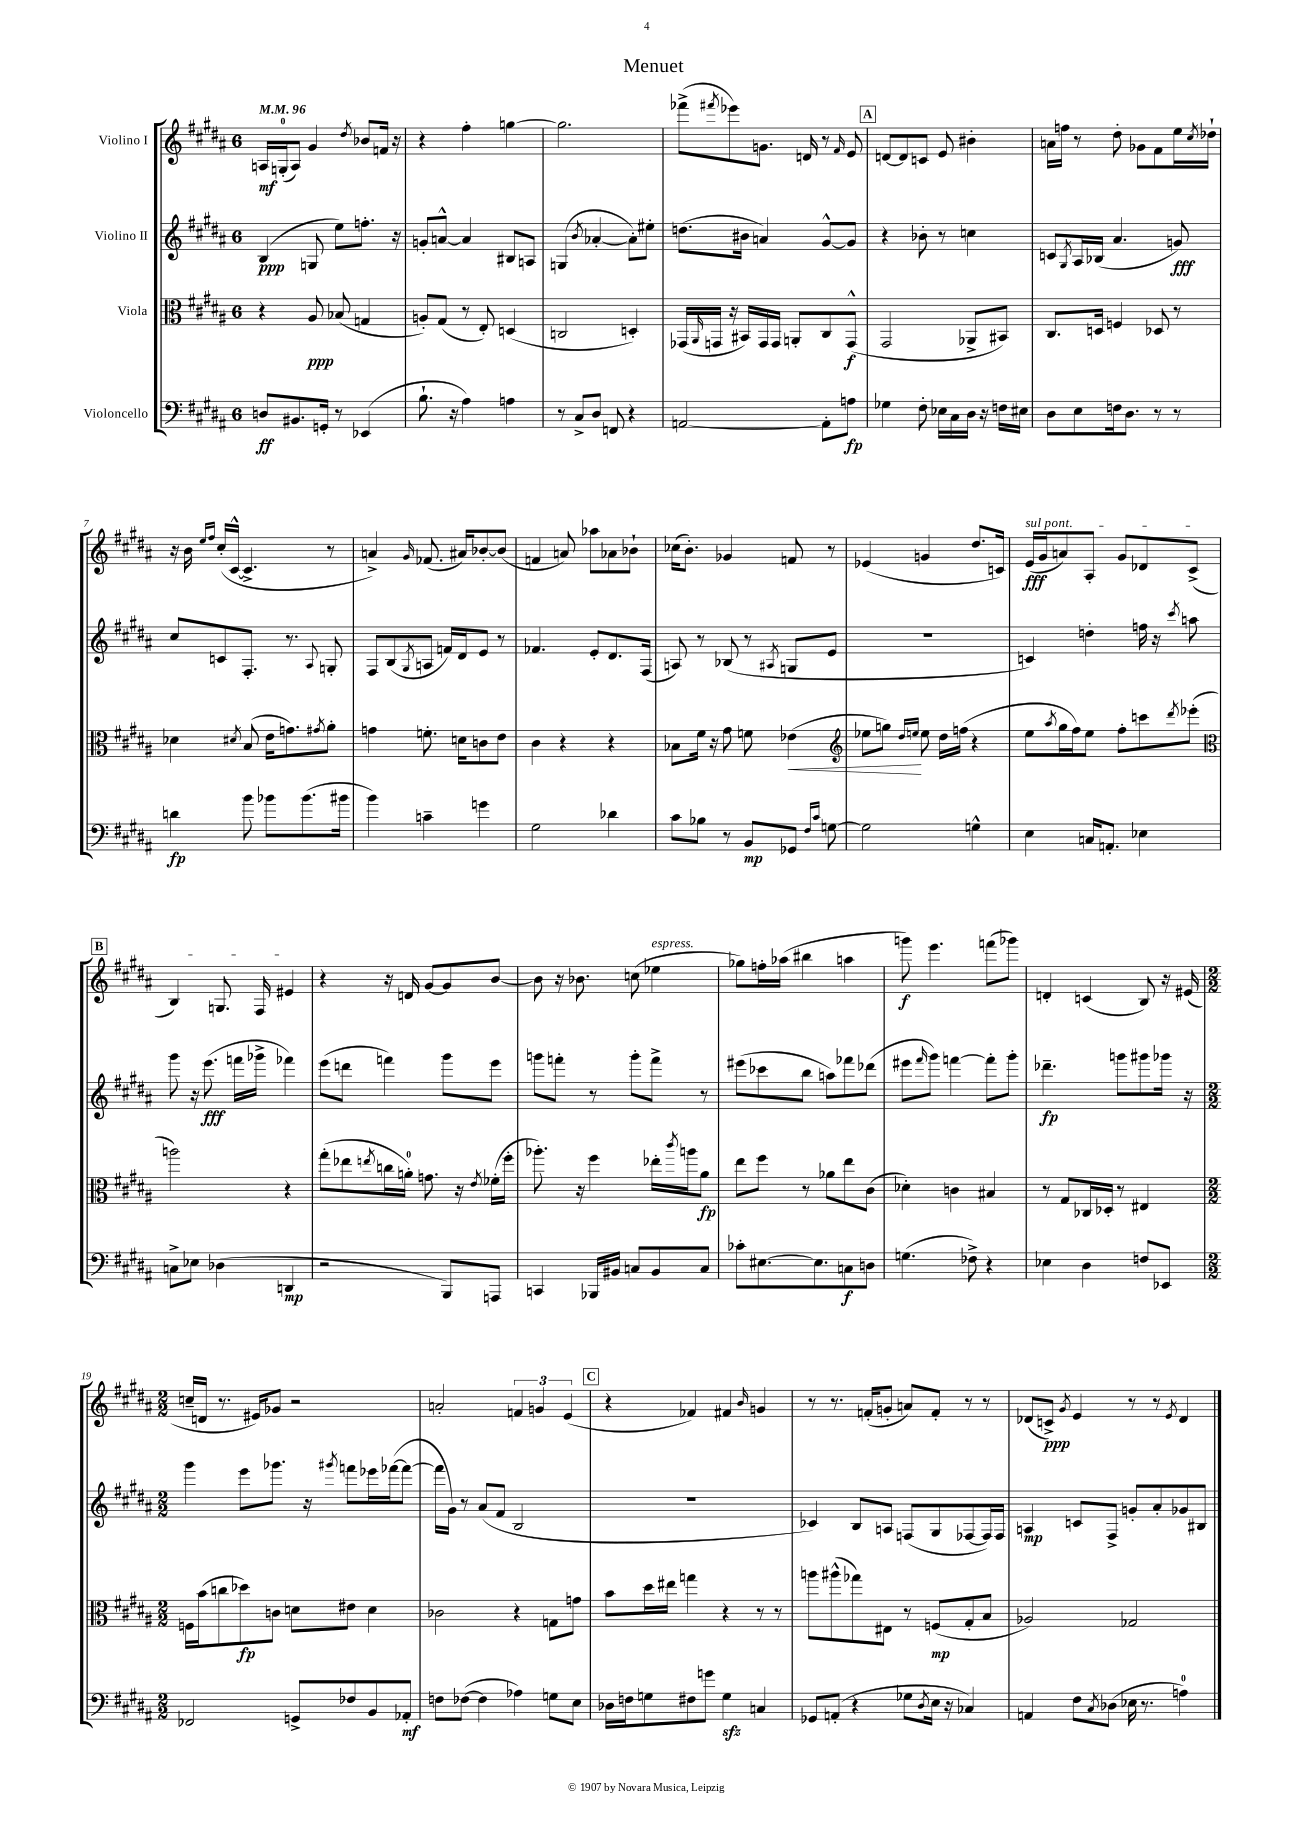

**kern	**dynam	**kern	**dynam	**kern	**dynam	**kern	**dynam
*part4	*part4	*part3	*part3	*part2	*part2	*part1	*part1
*staff4	*staff4	*staff3	*staff3	*staff2	*staff2	*staff1	*staff1
*I"Violoncello	*	*I"Viola	*	*I"Violino II	*	*I"Violino I	*
*clefF4	*	*clefC3	*	*clefG2	*	*clefG2	*
*k[f#c#g#d#a#]	*	*k[f#c#g#d#a#]	*	*k[f#c#g#d#a#]	*	*k[f#c#g#d#a#]	*
*M6/8	*	*M6/8	*	*M6/8	*	*M6/8	*
*MM96	*	*MM96	*	*MM96	*	*MM96	*
=1	=1	=1	=1	=1	=1	=1	=1
8Dn/L	ff	4r	.	(4B/	ppp	16An/LL	mf
.	.	.	.	.	.	(16Gn'/J	.
8.BB#X/	.	.	.	.	.	8A/J)	.
.	.	8A#/	ppp	8Gn/	.	4g#/	.
16GGn'/Jk	.	.	.	.	.	.	.
8r	.	(8B-X/	.	8ee\L)	.	.	.
.	.	.	.	.	.	8qdd#/	.
(4EE-X/	.	4Gn/	.	8.ffn'\J	.	8b-X/L	.
.	.	.	.	.	.	16fn/Jk	.
.	.	.	.	16r	.	16r	.
=2	=2	=2	=2	=2	=2	=2	=2
8.B`\	.	8An'/L)	.	8gn'/L	.	4r	.
.	.	(8G#/J	.	[8an^^/J	.	.	.
16r	.	.	.	.	.	.	.
4A#\)	.	8r	.	4a/]	.	4ff#'\	.
.	.	8E'/)	.	.	.	.	.
4An\	.	(4Dn/	.	8B#X/L	.	[4ggn\	.
.	.	.	.	8An/J	.	.	.
=3	=3	=3	=3	=3	=3	=3	=3
8r	.	2Cn/	.	(4Gn/	.	2.gg\]	.
8C#^/L	.	.	.	.	.	.	.
.	.	.	.	8qb/	.	.	.
8D#/J	.	.	.	[4a-X'/	.	.	.
8FFn/	.	.	.	.	.	.	.
4r	.	4Dn'/)	.	8a-'\L])	.	.	.
.	.	.	.	8ee#X'\J	.	.	.
=4	=4	=4	=4	=4	=4	=4	=4
[2AAn/	.	(16GG-X/LL	.	(8.ddn\L	.	(8fff-X^\L	.
.	.	16qqAA#/	.	.	.	.	.
.	.	16GGn/JJ	.	.	.	.	.
.	.	.	.	.	.	8qfff#X/	.
.	.	16r	.	.	.	8eee-X\)	.
.	.	16BB#X/LL)	.	16b#X\Jk	.	.	.
.	.	16GG/	.	4an/)	.	8.gn\J	.
.	.	16GG/JJ	.	.	.	.	.
.	.	8AAn'/L	.	.	.	.	.
.	.	.	.	.	.	16dn/	.
8AA'\L]	.	8C#/	.	[8g#^^/L	.	8r	.
.	.	.	.	.	.	16qqf#/	.
8An\J	fp	(8GG^^/J	f	8g#/J]	.	8e/	.
!!LO:REH:place=s1:t=A
=5	=5	=5	=5	=5	=5	=5	=5
4G-X\	.	2GG#/	.	4r	.	[8dn/L	.
.	.	.	.	.	.	8d/]	.
8F#'\	.	.	.	8b-X'\	.	8cn/J	.
16E-X\LL	.	.	.	8r	.	8e/	.
16C#\	.	.	.	.	.	.	.
16D#\JJ	.	8AA-X^/L	.	4ccn\	.	4b#X'\	.
16r	.	.	.	.	.	.	.
16Fn\LL	.	8BB#X/J)	.	.	.	.	.
16E#X\JJ	.	.	.	.	.	.	.
=6	=6	=6	=6	=6	=6	=6	=6
8D#\L	.	8.C#/L	.	8cn/L	.	16an\LL	.
.	.	.	.	.	.	16ffn\JJ	.
.	.	.	.	8qG#/	.	.	.
8E\	.	.	.	16A#/L	.	8r	.
.	.	16Dn/Jk	.	(16B-X/JJ	.	.	.
16Fn\k	.	4Fn/	.	4.a#/	.	8dd#'\	.
8.D#\J	.	.	.	.	.	.	.
.	.	.	.	.	.	8g-X\L	.
8r	.	8D-X/	.	.	.	8f#\	.
8r	.	8r	.	8gn/)	fff	16ee\L	.
.	.	.	.	.	.	8qcc#/	.
.	.	.	.	.	.	16dd-X`\JJ	.
!!LO:LB:g=z
=7	=7	=7	=7	=7	=7	=7	=7
4dn\	fp	4d-X\	.	8cc#/L	.	16r	.
.	.	.	.	.	.	16b\	.
.	.	.	.	.	.	16qqee/LL	.
.	.	.	.	.	.	16qqff#/JJ	.
.	.	.	.	8cn/	.	(16cc#'/LL	.
.	.	.	.	.	.	[16c#^^/JJ	.
.	.	8qd#X/	.	.	.	.	.
8b\	.	(8B/	.	8.F#'/J	.	4.c#^/]	.
8b-X\L	.	16e\KL	.	.	.	.	.
.	.	8.gn\)	.	8.r	.	.	.
(8.b-\	.	.	.	.	.	.	.
.	.	8qg#X/	.	8qqA#/	.	.	.
.	.	8a#'\J	.	8Gn'/	.	8r	.
16b#X\Jk	.	.	.	.	.	.	.
=8	=8	=8	=8	=8	=8	=8	=8
4b\)	.	4gn\	.	8F#/L	.	4an^/)	.
.	.	.	.	(8B/	.	.	.
.	.	.	.	8qG#/	.	16qqg#/	.
4cn~\	.	8.fn'\	.	8An/J	.	(8.f-X/	.
.	.	.	.	16fn/LL)	.	.	.
.	.	16dn\KL	.	16d#/J	.	16a#X/KL)	.
4gn\	.	8cn\	.	8e/J	.	[8b-X'/	.
.	.	8e\J	.	8r	.	(8b-/J]	.
=9	=9	=9	=9	=9	=9	=9	=9
2G#\	.	4c#\	.	4.f-X/	.	4fn/	.
.	.	4r	.	.	.	8an/)	.
.	.	.	.	8e'/L	.	8aa-X\L	.
4d-X\	.	4r	.	8.d#/	.	8a-X\	.
.	.	.	.	.	.	8b-X`\J	.
.	.	.	.	(16F#/Jk	.	.	.
=10	=10	=10	=10	=10	=10	=10	=10
8c#\L	.	8B-X\L	.	8An/)	.	(16cc-X\KL	.
.	.	.	.	.	.	8.b'\J)	.
8B-X\J	.	16f#\Jk	.	8r	.	.	.
.	.	16r	.	.	.	.	.
8r	.	8g#\	.	(8B-X/	.	4g-X/	.
8BB/L	mp	8fn\	.	8r	.	.	.
.	.	.	.	8qA#X/	.	.	.
!	!	!	!LO:HP:b	!	!	!	!
8GG-X/J	.	(4e-X\	<	8Gn/L	.	8fn/	.
16qqF#/LL	.	.	.	.	.	.	.
16qqc#/JJ	.	.	.	.	.	.	.
[8Gn\	.	.	.	8e/J	.	8r	.
=11	=11	=11	=11	=11	=11	=11	=11
*	*	*clefG2	*	*	*	*	*
2G\]	.	8ee-X\L	.	2.r	.	(4e-X/	.
.	.	8ggn\J)	.	.	.	.	.
.	.	16qqdd#/LL	.	.	.	.	.
.	.	16qqeen/JJ	.	.	.	.	.
.	.	8ee\	[	.	.	4gn/	.
.	.	16dd#\LL	.	.	.	.	.
.	.	(16ffn\JJ	.	.	.	.	.
4Gn^^\	.	4r	.	.	.	8.dd#/L	.
.	.	.	.	.	.	16cn/Jk)	.
=12	=12	=12	=12	=12	=12	=12	=12
!	!	!	!	!	!	!LO:TX:a:i:t=sul pont.	!
4E\	.	8ee\L	.	4cn/)	.	(16e/LL	fff
.	.	.	.	.	.	16g#/J	.
.	.	8qaa#/	.	.	.	.	.
.	.	16gg#\L	.	.	.	8an/)	.
.	.	16ff#\J)	.	.	.	.	.
16Cn/KL	.	8ee\J	.	4ddn'\	.	8A#'/J	.
8.AAn'/J	.	.	.	.	.	.	.
.	.	8ff#'\L	.	.	.	8g#/L	.
4E-X\	.	8cccn\	.	16ffn\	.	8d-X/	.
.	.	.	.	16r	.	.	.
.	.	8qddd#/	.	8qccc#/	.	.	.
.	.	(8eee-X'\J	.	8aan\	.	(8c#^/J	.
!!LO:LB:g=z
!!LO:REH:place=s1:t=B
=13	=13	=13	=13	=13	=13	=13	=13
*	*	*clefC3	*	*	*	*	*
8Cn^\L	.	2aan\)	.	8ggg#\	.	4B/)	.
8E-X\J	.	.	.	16r	.	.	.
.	.	.	.	(8.eee\	fff	.	.
(4D-X\	.	.	.	.	.	8.Gn/	.
.	.	.	.	16fffn\LL	.	.	.
.	.	.	.	16ggg-X^\JJ	.	16F#/	.
4DDn/	mp	4r	.	4fff-X\)	.	4e#X/	.
=14	=14	=14	=14	=14	=14	=14	=14
2r	.	(8gg#'\L	.	(8eee\L	.	4r	.
.	.	8ee-X\	.	8dddn\J	.	.	.
.	.	8qeen/	.	.	.	.	.
.	.	16ccn\L	.	4fffn\)	.	16r	.
.	.	16an'\JJ)	.	.	.	16dn/	.
.	.	8.gn\	.	.	.	[8g#/L	.
8BBB/L)	.	.	.	8ggg#\L	.	8g#/]	.
.	.	16r	.	.	.	.	.
.	.	8qe/	.	.	.	.	.
8AAAn/J	.	(16f-X'\LL	.	8eee\J	.	[8b/J	.
.	.	16ff#'\JJ	.	.	.	.	.
=15	=15	=15	=15	=15	=15	=15	=15
4CCn/	.	8.aa-X'\)	.	8gggn\L	.	8b\]	.
.	.	.	.	8fffn'\J	.	16r	.
.	.	16r	.	.	.	8.b-X\	.
16BBB-X/LL	.	4ff#\	.	8r	.	.	.
16BB#X/JJ	.	.	.	.	.	.	.
8Cn/L	.	.	.	8ggg'\L	.	(8ccn\	.
!	!	!	!	!	!	!LO:TX:a:i:t=espress.	!
8BB#/	.	16ee-X'\LL	.	8fff^\J	.	4ee-X\	.
.	.	8qccc#/	.	.	.	.	.
.	.	16aan\J	.	.	.	.	.
8C/J	.	8a#\J	fp	8r	.	.	.
=16	=16	=16	=16	=16	=16	=16	=16
8c-X'\L	.	8ee\L	.	(8eee#X\L	.	8gg-X\L)	.
[8.E#X\	.	8ff#\J	.	8ccc-X\	.	16ffn'\L	.
.	.	.	.	.	.	(16aa-X\JJ	.
.	.	8r	.	8bb\J	.	4bb#X\	.
8.E#\]	.	.	.	.	.	.	.
.	.	8a-X\L	.	8aan\L)	.	.	.
8Cn\	f	8ee\	.	8fff-X\	.	4aan\	.
8Dn\J	.	(8c#\J	.	(8ddd-X\J	.	.	.
=17	=17	=17	=17	=17	=17	=17	=17
(4.Gn\	.	4d-X'\)	.	8eee#X\L	.	8gggn\)	f
.	.	.	.	16qqfff#/	.	.	.
.	.	.	.	8ggg#\J)	.	4.eee\	.
.	.	4cn\	.	[4fffn\	.	.	.
8F-X^\)	.	.	.	.	.	.	.
4r	.	4B#X/	.	8fff'\L]	.	(8fffn\L	.
.	.	.	.	8ggg#'\J	.	8ggg-X\J)	.
=18	=18	=18	=18	=18	=18	=18	=18
4E-X\	.	8r	.	4.ddd-X~\	fp	4dn'/	.
.	.	8G#/L	.	.	.	.	.
4D#\	.	16C-X/L	.	.	.	(4cn/	.
.	.	16D-X'/JJ	.	.	.	.	.
.	.	8r	.	8gggn\L	.	.	.
8Fn/L	.	4E#X/	.	8ggg#X\	.	8B/)	.
8EE-X/J	.	.	.	16ggg-X\Jk	.	16r	.
.	.	.	.	16r	.	(16e#X/	.
!!LO:LB:g=z
=19	=19	=19	=19	=19	=19	=19	=19
*M2/2	*	*M2/2	*	*M2/2	*	*M2/2	*
2FF-X/	.	16Fn\LL	.	4ggg#\	.	16ccn~/LL	.
.	.	(16b\J	.	.	.	16dn/JJ	.
.	.	8ccn\	.	.	.	8.r	.
.	.	8dd-X\)	fp	8eee\L	.	.	.
.	.	.	.	.	.	16e#X/KL)	.
.	.	8cn\J	.	8.ggg-X\J	.	8g-X/J	.
8GGn^/L	.	8dn\L	.	.	.	2r	.
.	.	.	.	16r	.	.	.
.	.	.	.	8qggg#X/	.	.	.
8F-X/	.	8e#X\J	.	8fffn\L	.	.	.
8BB/	.	4d\	.	16eee-X\L	.	.	.
.	.	.	.	([16fff-X\J	.	.	.
8AA-X'/J	mf	.	.	8fff-\J_	.	.	.
=20	=20	=20	=20	=20	=20	=20	=20
8Fn\L	.	2c-X\	.	16fff-\LL]	.	2an'/	.
.	.	.	.	16g#\JJ)	.	.	.
([8F-X\J	.	.	.	8r	.	.	.
4F-\]	.	.	.	(8a#/L	.	.	.
.	.	.	.	8f#/J	.	.	.
4A-X\)	.	4r	.	2B/	.	6fn/	.
.	.	.	.	.	.	6gn/	.
8Gn\L	.	8Gn\L	.	.	.	.	.
.	.	.	.	.	.	(6e/	.
8E\J	.	8gn\J	.	.	.	.	.
!!LO:REH:place=s1:t=C
=21	=21	=21	=21	=21	=21	=21	=21
16D-X\LL	.	8b\L	.	1r	.	4r	.
16Fn\J	.	.	.	.	.	.	.
8Gn\	.	16dd#\L	.	.	.	.	.
.	.	16ee#X\JJ	.	.	.	.	.
8F#X\	.	4ggn\	.	.	.	4f-X/)	.
8gn\J	.	.	.	.	.	.	.
4Gzz\	.	4r	.	.	.	4f#X/	.
.	.	.	.	.	.	16qqb/	.
4Cn/	.	8r	.	.	.	4gn/	.
.	.	8r	.	.	.	.	.
=22	=22	=22	=22	=22	=22	=22	=22
8GG-X/L	.	8aan\L	.	4c-X/)	.	8r	.
(8AAn'/J	.	(8aa#X^^\	.	.	.	8.r	.
4r	.	8gg-X\)	.	8B/L	.	.	.
.	.	.	.	.	.	(16fn'/KL	.
.	.	8E#X\J	.	8An/J	.	8gn'/J	.
8G-X\L	.	8r	.	(8Fn/L	.	8an/L)	.
8qD#/	.	.	.	.	.	.	.
16E\Jk	.	(8Fn/L	mp	8G#/	.	8f'/J	.
16r	.	.	.	.	.	.	.
4C-X/)	.	8G#'/	.	[8F-X/	.	8r	.
.	.	8B/J	.	16F-/L])	.	8r	.
.	.	.	.	16F-/JJ	.	.	.
=23	=23	=23	=23	=23	=23	=23	=23
4AAn/	.	2A-X/)	.	4An/	mp	(8d-X/L	.
.	.	.	.	.	.	8cn^/J)	ppp
.	.	.	.	.	.	8qg#/	.
8F#\L	.	.	.	8cn/L	.	4e/	.
8qC#/	.	.	.	.	.	.	.
(8D-X\J	.	.	.	8F#^/J	.	.	.
16E-X\	.	2G-X/	.	8gn'/L	.	8r	.
8.r	.	.	.	.	.	.	.
.	.	.	.	8a#'/	.	8r	.
.	.	.	.	.	.	8qe/	.
4An\)	.	.	.	8g-X/	.	4d-/	.
.	.	.	.	8B#X/J	.	.	.
==	==	==	==	==	==	==	==
*-	*-	*-	*-	*-	*-	*-	*-
